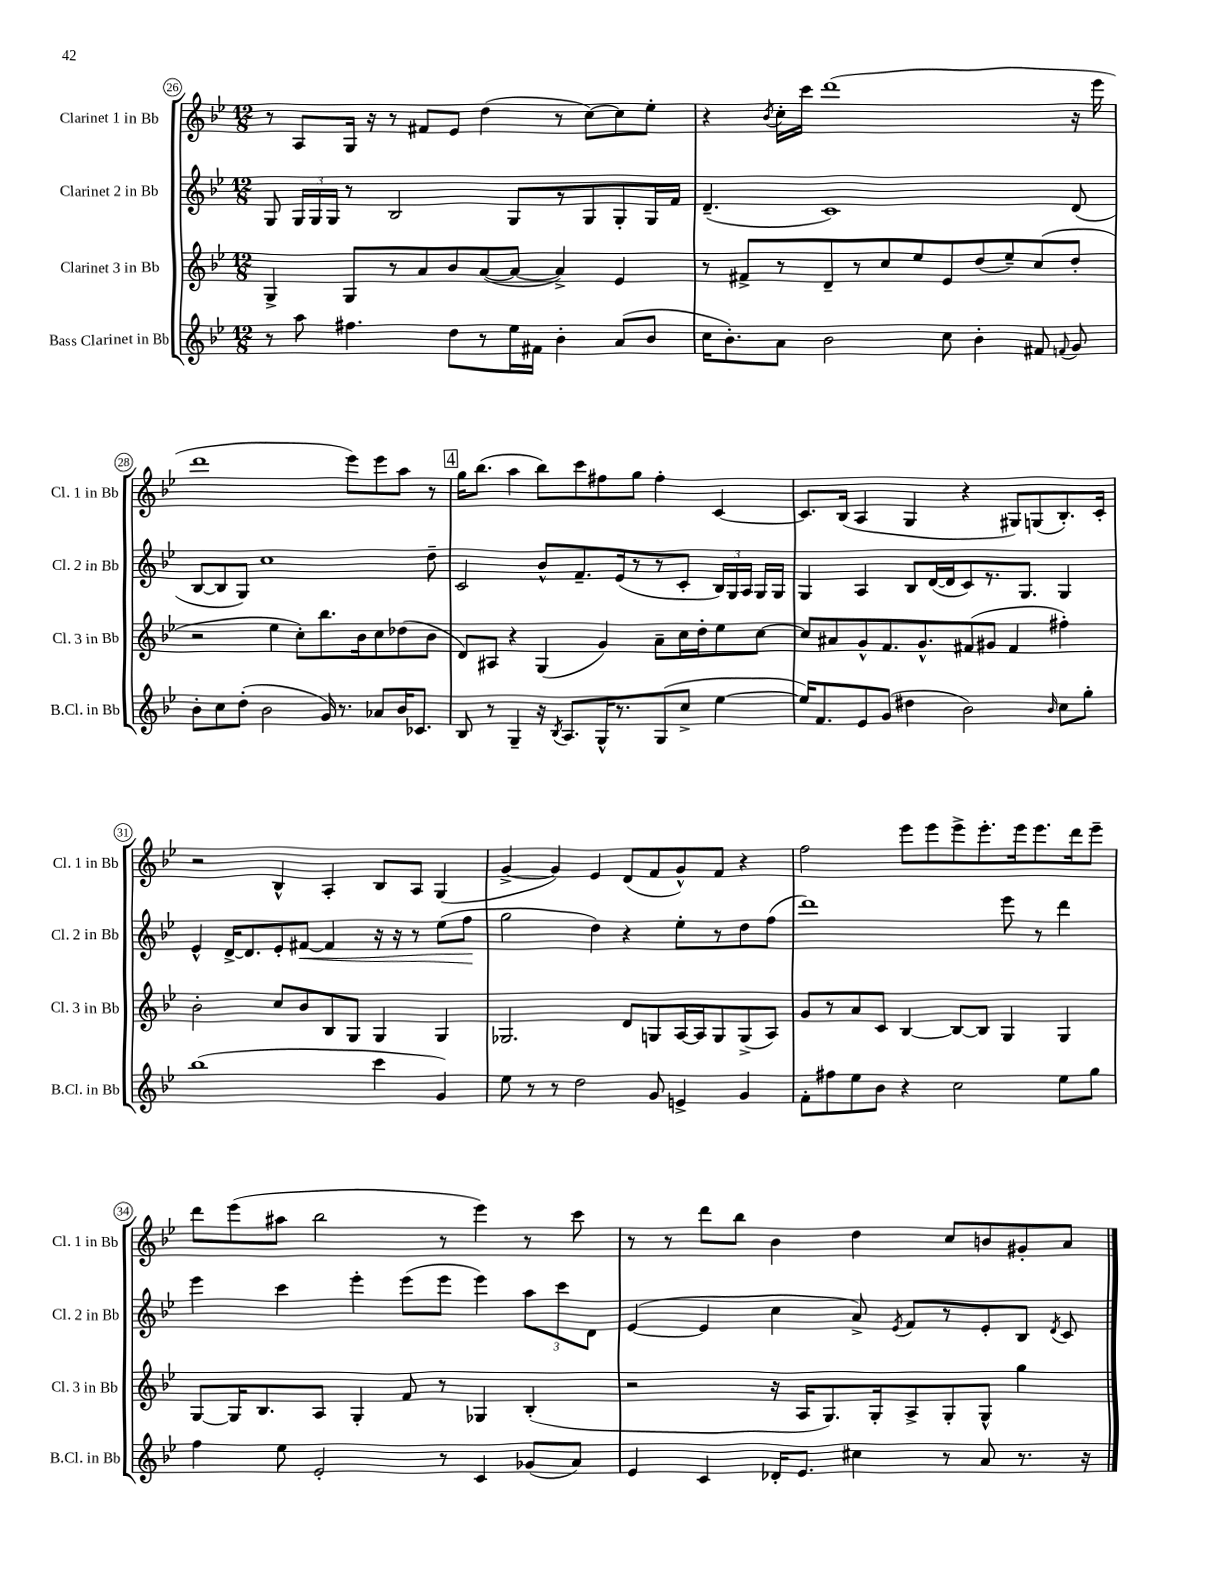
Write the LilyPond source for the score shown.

<<
\new StaffGroup <<
\new Staff = "s0" \with { instrumentName = "Clarinet 1 in Bb" shortInstrumentName = "Cl. 1 in Bb" } {
    \clef treble \key bes \major \numericTimeSignature \time 12/8
    \autoBeamOff r8 a8[ g16] r16 r8 fis'8[ ees'8] d''4( r8 c''8[~) c''8 ees''8]-. |
    r4 \acciaccatura { bes'8 } c''16[-. c'''16] d'''1( r16 ees'''16 |
    d'''1 ees'''8[) ees'''8 a''8] r8 |
    \mark \markup { \box "4" } g''16[ bes''8.]( a''4 bes''8[) c'''8 fis''8 g''8] fis''4-. c'4~ |
    c'8.[ bes16]( a4 g4 r4 gis8[) g8( bes8.-.) c'16]-. |
    r2 bes4-^ a4-. bes8[ a8] g4( |
    g'4~-> g'4) ees'4 d'8[( f'8 g'8-^) f'8] r4 |
    f''2 ees'''8[ ees'''8 ees'''8-> ees'''8.-. ees'''16 ees'''8. d'''16 ees'''8]-- |
    d'''8[ ees'''8( ais''8] bes''2 r8 ees'''4) r8 c'''8 |
    r8 r8 d'''8[ bes''8] bes'4 d''4 c''8[ b'8 gis'8-. a'8] \bar "|." |
}
\new Staff = "s1" \with { instrumentName = "Clarinet 2 in Bb" shortInstrumentName = "Cl. 2 in Bb" } {
    \clef treble \key bes \major \numericTimeSignature \time 12/8
    \autoBeamOff g8 \tuplet 3/2 { g16[ g16 g16] } r8 bes2 g8[ r8 g8 g8-. g16 f'16] |
    d'4.--( c'1) d'8( |
    bes8[~ bes8 g8]) c''1 d''8-- |
    \mark \markup { \box "4" } c'2 bes'8[-^ f'8.-- ees'16( r8 r8 c'8]-. \tuplet 3/2 { bes16[) g16 a16] } g16[ g16] |
    g4 a4 bes8[ d'16~( d'16 c'8) r8. g8.] g4 |
    ees'4-^ d'16[~-> d'8. ees'8-. fis'8]~\< fis'4 r16 r16 r8 ees''8[( f''8]\! |
    g''2 d''4) r4 ees''8[-. r8 d''8 f''8]( |
    d'''1) ees'''8 r8 d'''4 |
    ees'''4 c'''4 ees'''4-. ees'''8[( ees'''8] ees'''4) \tuplet 3/2 { a''8[ c'''8 d'8] } |
    ees'4~( ees'4 c''4 a'8->) \acciaccatura { ees'8 } f'8[ r8 ees'8-. bes8] \acciaccatura { d'8 } c'8 \bar "|." |
}
\new Staff = "s2" \with { instrumentName = "Clarinet 3 in Bb" shortInstrumentName = "Cl. 3 in Bb" } {
    \clef treble \key bes \major \numericTimeSignature \time 12/8
    \autoBeamOff g4-> g8[ r8 a'8 bes'8 a'8~( a'8]~ a'4->) ees'4 |
    r8 fis'8[-> r8 d'8-- r8 c''8 ees''8 ees'8 d''8( ees''8--) c''8( d''8]-. |
    r2 ees''4 c''8[-.) bes''8. bes'16 c''8 des''8( bes'8] |
    \mark \markup { \box "4" } d'8[) ais8] r4 g4( g'4) a'8[-- c''16 d''16-. ees''8 c''8]~ |
    c''8[ ais'8 g'8-^ f'8. g'8.-^ fis'8( gis'8] fis'4 fis''4-.) |
    bes'2-. c''8[ bes'8 bes8 g8] g4 g4 |
    ges2. d'8[ g8 a16~ a16 g8 g8->( a8]) |
    g'8[ r8 a'8 c'8] bes4~ bes8[~ bes8] g4 g4 |
    g8[~ g16 bes8. a8] g4-. f'8 r8 ges4 bes4-.( |
    r2 r16 a16[ g8.) g16-. a8-> g8-. g8]-^ g''4 \bar "|." |
}
\new Staff = "s3" \with { instrumentName = "Bass Clarinet in Bb" shortInstrumentName = "B.Cl. in Bb" } {
    \clef treble \key bes \major \numericTimeSignature \time 12/8
    \autoBeamOff r8 a''8 fis''4. d''8[ r8 ees''16 fis'16] bes'4-. a'8[( bes'8] |
    c''16[ bes'8.-.) a'8] bes'2 c''8 bes'4-. fis'8 \appoggiatura { f'8 } g'8 |
    bes'8[-. c''8 d''8]-.( bes'2 g'16) r8. aes'8[ bes'16 ces'8.] |
    \mark \markup { \box "4" } bes8 r8 g4-- r16 \acciaccatura { bes8 } a8.[ g16-^ r8. g8( c''8]-> ees''4~ |
    ees''16[) f'8. ees'8 g'8]( dis''4 bes'2) \grace { bes'16 } c''8[ g''8]-. |
    bes''1( c'''4 g'4) |
    ees''8 r8 r8 d''2 g'8 e'4-> g'4 |
    f'8[-. fis''8 ees''8 bes'8] r4 c''2 ees''8[ g''8] |
    f''4 ees''8 ees'2-. r8 c'4 ges'8[( a'8]) |
    ees'4 c'4 des'16[-. ees'8.] cis''4 r8 a'8 r8. r16 \bar "|." |
}
>>
>>
\layout { \context { \Score currentBarNumber = #26 \override BarNumber.stencil = #(make-stencil-circler 0.1 0.3 ly:text-interface::print) } }
